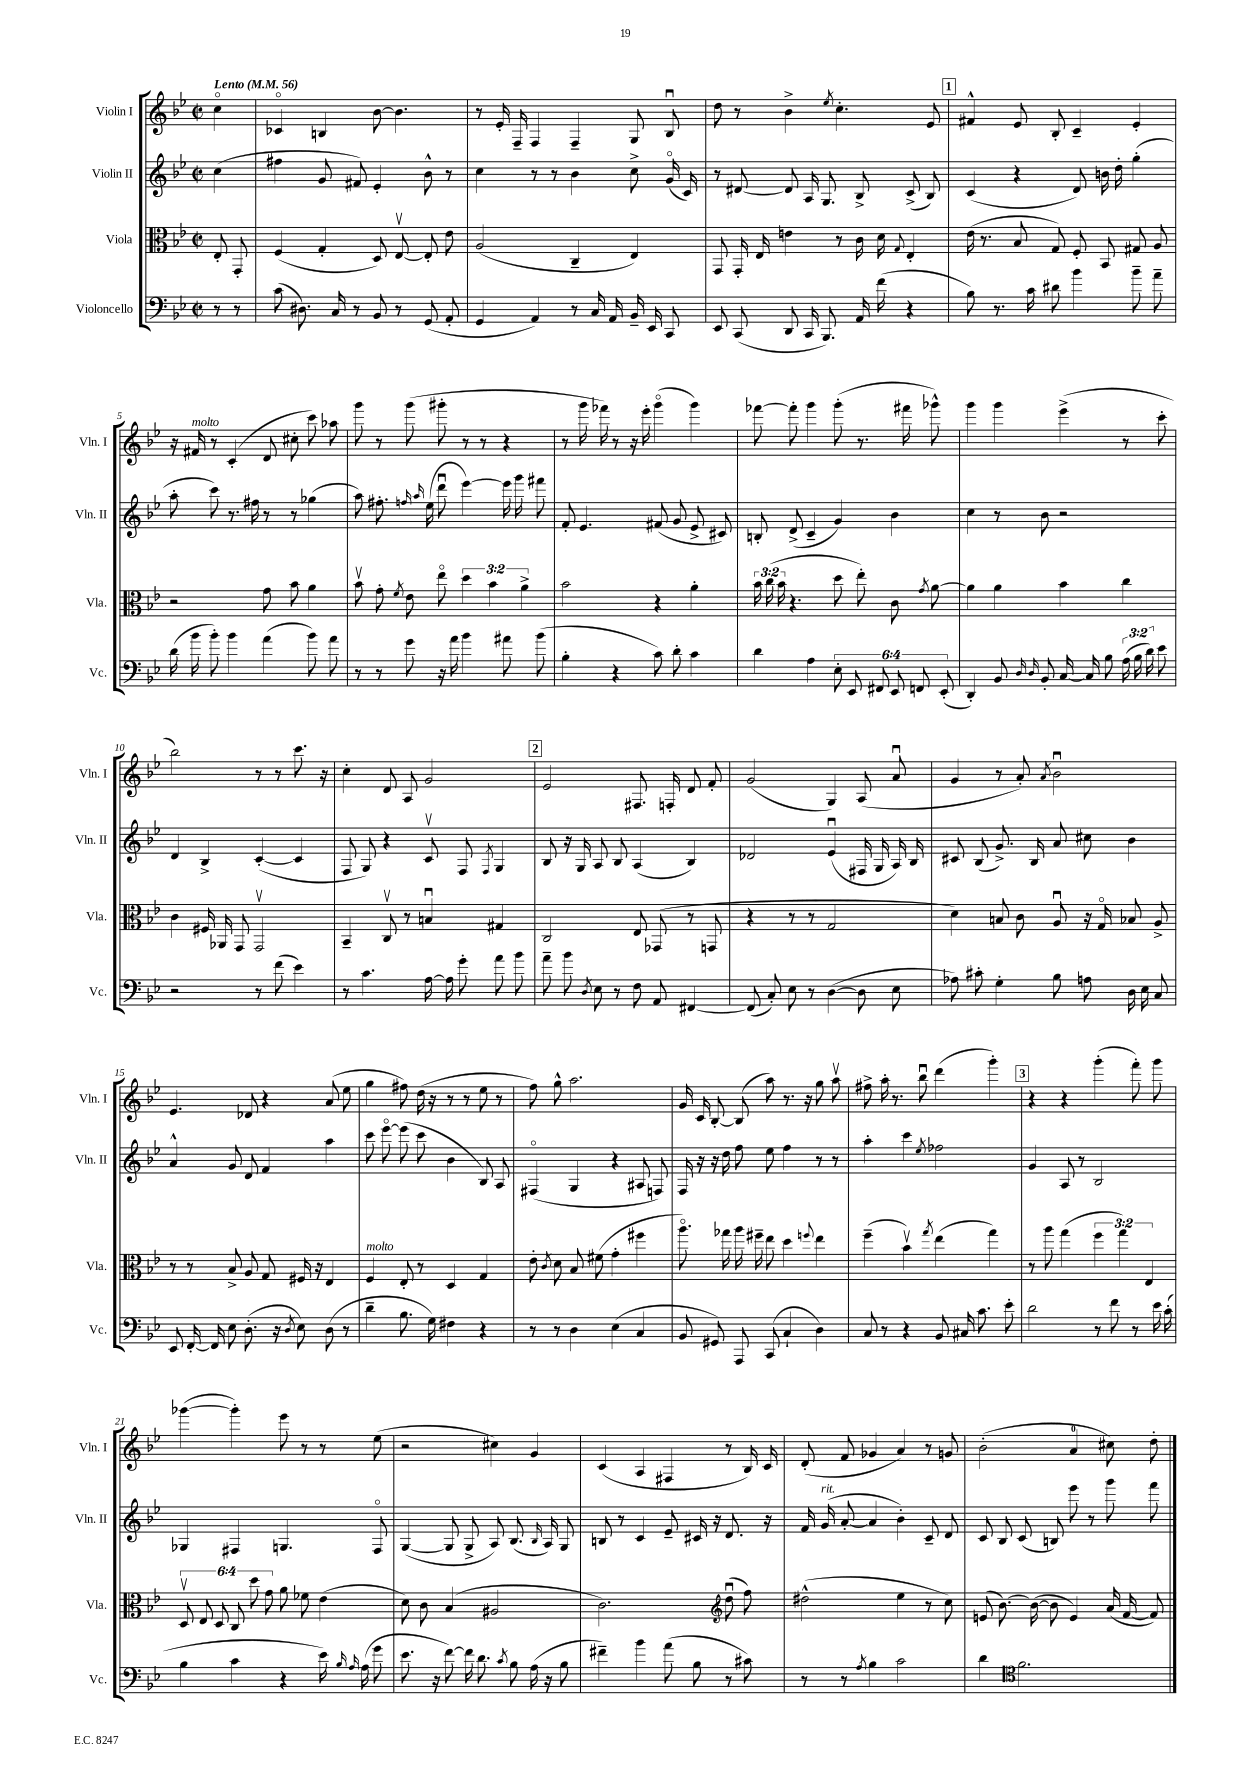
<<
\new StaffGroup <<
\new Staff = "s0" \with { instrumentName = "Violin I" shortInstrumentName = "Vln. I" } {
    \clef treble \key bes \major \defaultTimeSignature \time 2/2 \partial 4 \tempo "Lento" 4 = 56
    \autoBeamOff c''4\flageolet |
    ces'4\flageolet b4 bes'8~ bes'4. |
    r8 ees'16-. f16-- f4 f4-- g8 bes8\downbow |
    d''8 r8 bes'4-> \acciaccatura { ees''8 } c''4.-. ees'8 |
    \mark \markup { \box "1" } fis'4-^ ees'8 bes8-. c'4-- ees'4-. |
    r16 fis'16^\markup { \italic "molto" } r8 c'4-.( d'8 cis''8-. c'''8) aes''8 |
    g'''8 r8 g'''8( gis'''8-. r8 r8 r4 |
    r8 g'''16 fes'''16) r8 r16 ees'''16-. g'''4\flageolet( g'''4) |
    fes'''8~ fes'''8-. g'''4 g'''8-.( r8. fis'''16 ges'''8-^) |
    g'''4 g'''4 ees'''4->( r8 c'''8-. |
    bes''2) r8 r8 c'''8. r16 |
    c''4-. d'8 a8 g'2 |
    \mark \markup { \box "2" } ees'2 fis8. f16-. d'8 f'8-. |
    g'2( g4) a8( a'8\downbow |
    g'4 r8 a'8-.) \acciaccatura { a'8 } bes'2\downbow |
    ees'4. des'8 r4 a'8( ees''8 |
    g''4 fis''8) d''16( r16 r8 r8 ees''8 r8 |
    f''8) g''8-^ a''2. |
    g'16 c'16 bes8~-. bes8( a''8) r8. r16 g''8 a''8\upbow |
    fis''8-> a''16-. r8. bes''8\downbow d'''4( g'''4-.) |
    \mark \markup { \box "3" } r4 r4 g'''4-.( f'''8-.) g'''8 |
    ges'''4~( ges'''4-.) ees'''8 r8 r8 ees''8( |
    r2 cis''4) g'4 |
    c'4( a4 fis4 r8 bes16) c'16 |
    d'8-.( f'8 ges'4 a'4) r8 g'8 |
    bes'2-.( a'4-0 cis''8) d''8-. \bar "|." |
}
\new Staff = "s1" \with { instrumentName = "Violin II" shortInstrumentName = "Vln. II" } {
    \clef treble \key bes \major \defaultTimeSignature \time 2/2 \partial 4
    \autoBeamOff c''4( |
    fis''4 g'8 fis'8) ees'4-. bes'8-^ r8 |
    c''4 r8 r8 bes'4 c''8-> g'16\flageolet( c'16) |
    r8 dis'8~ dis'8 a16 g8. bes8-> c'8->( bes8) |
    \mark \markup { \box "1" } c'4( r4 d'8) b'16 d''16-. g''4-.( |
    a''8-. c'''8) r8. fis''16 r8 r8 ges''4( |
    a''8) fis''8.-. \grace { f''16 a''16 } ees''16( d'''8\downbow ees'''4~) ees'''16 g'''16 fis'''8 |
    f'8-. ees'4. fis'8( g'8 ees'8-> cis'8) |
    b8-. d'8->( c'4-- g'4) bes'4 |
    c''4 r8 bes'8 r2 |
    d'4 bes4-> c'4~-.( c'4 |
    f8 g8) r4 c'8\upbow f8 \acciaccatura { f8 } g4 |
    \mark \markup { \box "2" } bes8 r16 g16 a8 bes8 a4( bes4) |
    des'2 ees'4\downbow( fis16 g16 a16) bes16 |
    cis'8 bes8( g'8.->) bes16 a'8 cis''8 bes'4 |
    a'4-^ g'8 d'8 f'4 a''4 |
    c'''8 ees'''8~\flageolet ees'''8( c'''8 bes'4 bes8) a8 |
    fis4\flageolet( g4 r4 ais8 f8) |
    f16 r16 r16 d''16 f''8 ees''8 f''4 r8 r8 |
    a''4-. c'''4 \acciaccatura { ees''8 } fes''2 |
    \mark \markup { \box "3" } g'4 a8 r8 bes2 |
    ges4 fis4 g4. fis8\flageolet |
    g4~( g8 g8-> a8) bes8.( \grace { bes16 } a16) g8 |
    b8 r8 c'4 ees'8-- cis'16 r16 d'8. r16 |
    f'16 g'16^\markup { \italic "rit." }( a'8~-. a'4 bes'4-.) c'8-- d'8 |
    c'8 bes8 c'8( b8) ees'''8 r8 g'''8 f'''8 \bar "|." |
}
\new Staff = "s2" \with { instrumentName = "Viola" shortInstrumentName = "Vla." } {
    \clef alto \key bes \major \defaultTimeSignature \time 2/2 \override Staff.TupletNumber.text = #tuplet-number::calc-fraction-text \partial 4
    \autoBeamOff ees8-. g,8-. |
    f4( g4-. d8) ees8~\upbow ees8-. ees'8 |
    a2( c4-- ees4) |
    g,8 g,16-. ees16 e'4 r8 c'16 d'16 \appoggiatura { g8 } ees4-. |
    \mark \markup { \box "1" } ees'16( r8. bes8 g8) f8-. bes,8 gis8 a8 |
    r2 g'8 bes'8 a'4 |
    bes'8\upbow g'8-. \acciaccatura { f'8 } ees'8 ees''8\flageolet \tuplet 3/2 { d''4 bes'4 a'4-> } |
    bes'2 r4 a'4-. |
    \tuplet 3/2 { bes'16 c''16( bes'16 } r4. d''8 ees''8-.) c'8 \acciaccatura { g'8 } a'8~ |
    a'4 a'4 bes'4 c''4 |
    c'4 fis16 aes,16 g,8 g,2\upbow |
    bes,4-- c8\upbow r8 b4\downbow gis4 |
    \mark \markup { \box "2" } c2 ees8 ges,8( r8 g,8 |
    r4 r8 r8 g2 |
    d'4) b8 c'8 a8\downbow r16 g16\flageolet bes8 a8-> |
    r8 r8 bes8-> a8 g8 fis16 r16 ees4 |
    f4^\markup { \italic "molto" } ees8-. r8 d4 g4 |
    ees'8-. \acciaccatura { c'8 } d'8 bes8 fis'8( g'4-. fis''4 |
    a''8.\flageolet) ges''16 a''16 fis''16-- ees''8 d''4 \appoggiatura { f''8 } ees''4 |
    f''4--( bes'4\upbow) \acciaccatura { g''8 } ees''4( g''4) |
    \mark \markup { \box "3" } r8 a''8 g''4( \tuplet 3/2 { f''4 g''4) ees4 } |
    \tuplet 6/4 { d8\upbow ees8 d8 c8 d''8 g'8 } a'8 fes'8 ees'4( |
    d'8) c'8 bes4( ais2 |
    c'2.) \clef treble d''8\downbow( f''8) |
    dis''2-^( ees''4 r8 c''8) |
    e'8( bes'8.~) bes'16~( bes'8 e'4) a'16( f'16~ f'8) \bar "|." |
}
\new Staff = "s3" \with { instrumentName = "Violoncello" shortInstrumentName = "Vc." } {
    \clef bass \key bes \major \defaultTimeSignature \time 2/2 \override Staff.TupletNumber.text = #tuplet-number::calc-fraction-text \partial 4
    \autoBeamOff r8 r8 |
    c'8( dis8.) c16 r8 bes,8 r8 g,8( a,8-. |
    g,4 a,4) r8 c16 a,16 bes,16-- ees,16 c,8 |
    ees,8 c,8( d,8 c,16 bes,,8.) a,16 f'16( r4 |
    \mark \markup { \box "1" } bes8) r8. c'16 dis'8 bes'4 bes'8-- a'8-- |
    d'16( bes'16 bes'8-.) bes'4 a'4( bes'8) a'8 |
    r8 r8 g'8 r16 a'16 bes'4 ais'8 bes'8( |
    bes4-. r4 c'8) d'8-. c'4 |
    d'4 a4 \tuplet 6/4 { ees8-. ees,8 fis,8 ees,8 f,8 ees,8-.( } |
    d,4-.) bes,8 \grace { d16 d16 } bes,8-. c16~ c16 bes8 \tuplet 3/2 { a16( bes16 d'16) } ees'8 |
    r2 r8 f'8( ees'4) |
    r8 c'4. a16~ a16 g'8-. a'8 bes'8 |
    \mark \markup { \box "2" } a'8-- bes'8 \acciaccatura { d8 } ees8 r8 f8 a,8 fis,4~ |
    fis,8( c8-.) ees8 r8 d4~( d8 ees8 |
    aes8) cis'8-. g4-. bes8 a8 d16 ees16 c8 |
    ees,8 f,16~-. f,16 ees8 d8.-.( r16 \acciaccatura { d8 } ees8) d8( r8 |
    d'4-- bes8. g16) fis4 r4 |
    r8 r8 d4 ees4( c4 |
    bes,8 gis,8) a,,8 c,8( c4-! d4) |
    c8 r8 r4 bes,8 cis16 c'8. ees'8-. |
    \mark \markup { \box "3" } d'2 r8 f'8 r8 ees'16 c'16-.( |
    bes4 c'4 r4 ees'16) \grace { bes16 a16 } a16( g'8 |
    ees'8. r16 f'8~) f'16 d'8. \acciaccatura { c'8 } bes8 a16( r16 bes8 |
    fis'4--) bes'4 a'8( bes8 r8 cis'8) |
    r8 r8 \acciaccatura { a8 } bes4 c'2 |
    d'4 \clef tenor f'2. \bar "|." |
}
>>
>>
